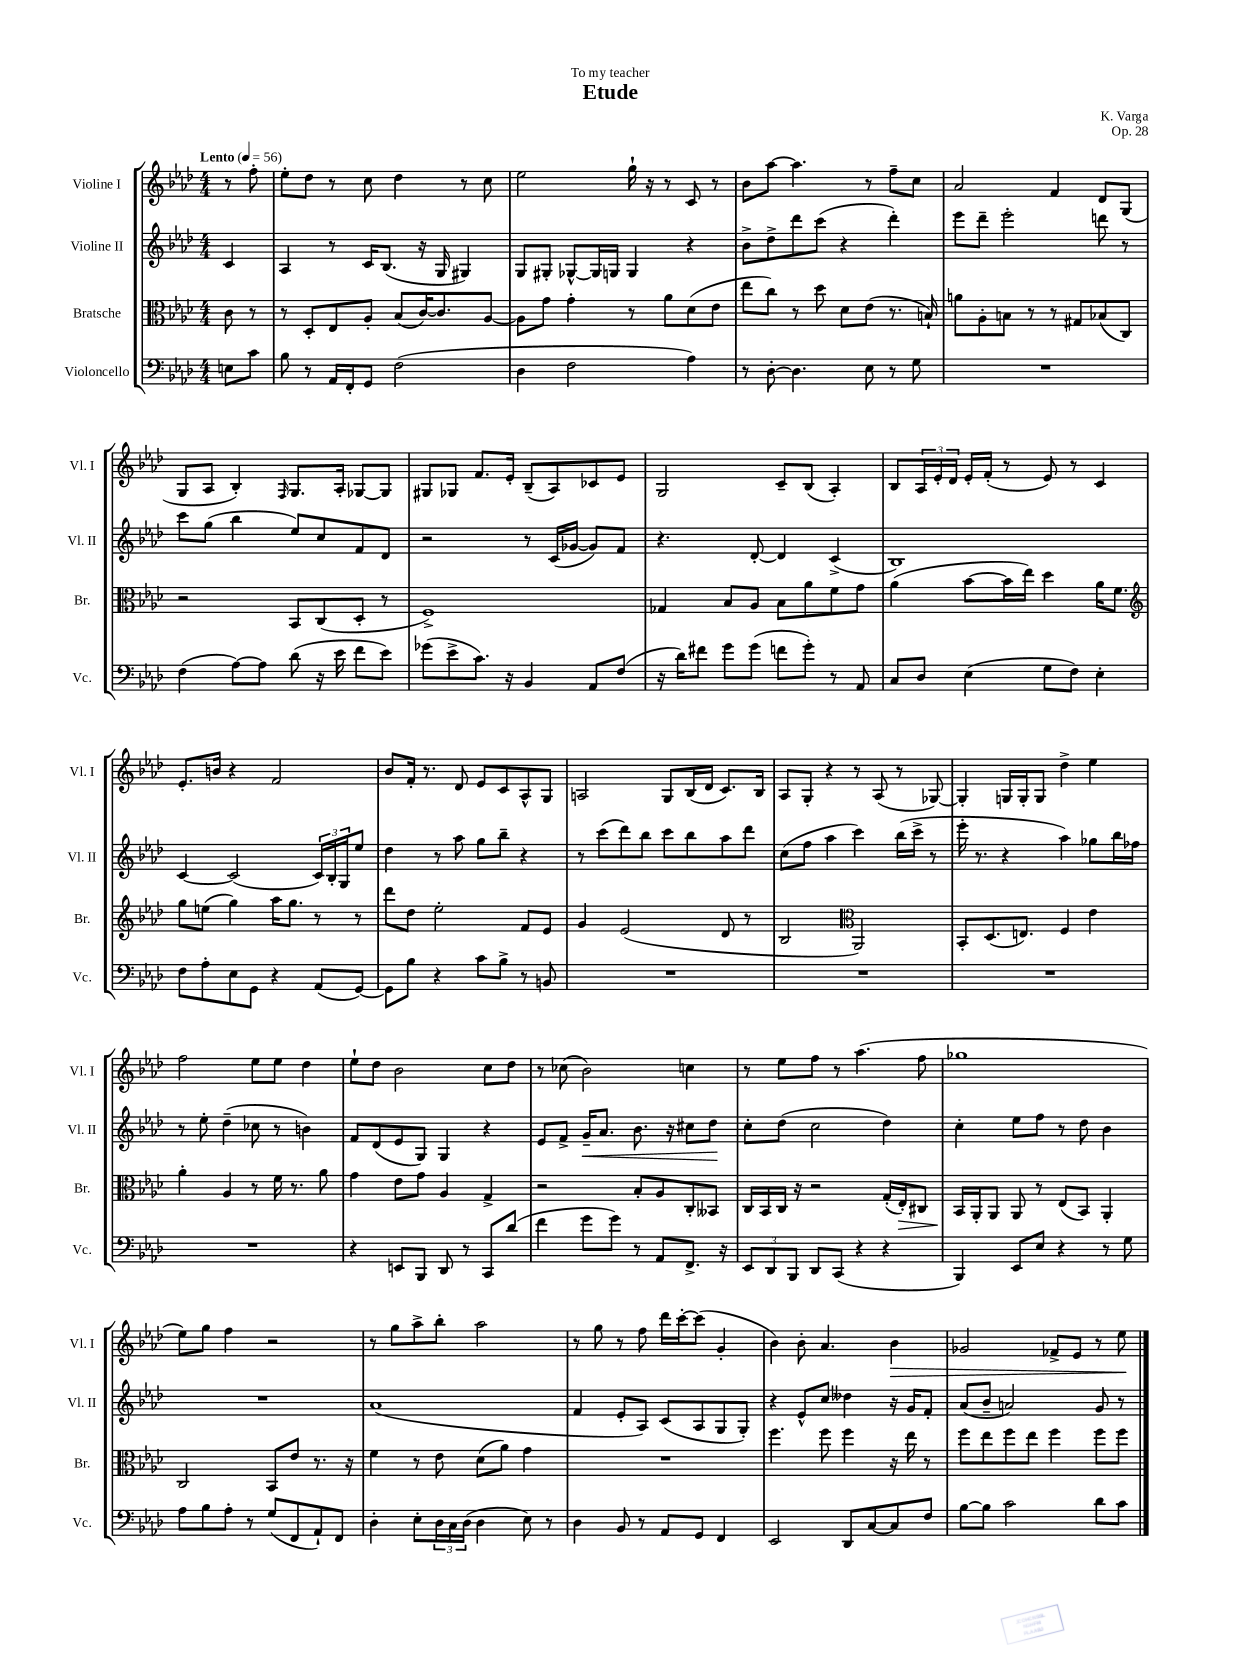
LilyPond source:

\header { title = "Etude" composer = "K. Varga" dedication = "To my teacher" opus = "Op. 28" }
<<
\new StaffGroup <<
\new Staff = "s0" \with { instrumentName = "Violine I" shortInstrumentName = "Vl. I" } {
    \clef treble \key aes \major \numericTimeSignature \time 4/4 \partial 4 \tempo "Lento" 4 = 56
    r8 f''8-. |
    ees''8-. des''8 r8 c''8 des''4 r8 c''8 |
    ees''2 g''16-! r16 r8 c'8 r8 |
    bes'8 aes''8~ aes''4. r8 f''8-- c''8 |
    aes'2 f'4 des'8 g8( |
    g8 aes8 bes4-.) \grace { f16 } g8. aes16-. ges8~ ges8 |
    gis8 ges8 f'8. ees'16-. bes8--( aes8) ces'8 ees'8 |
    g2 c'8-- bes8( aes4-.) |
    bes8 \tuplet 3/2 { aes16 ees'16-. des'16 } ees'16-. f'16-.( r8 ees'8) r8 c'4 |
    ees'8.-. b'16 r4 f'2 |
    bes'8 f'16-. r8. des'8 ees'8 c'8 aes8-^ g8 |
    a2 g8 bes16( des'16 c'8.) bes16 |
    aes8 g8-. r4 r8 aes8( r8 ges8~) |
    ges4-. g16 g16-. g8 des''4-> ees''4 |
    f''2 ees''8 ees''8 des''4 |
    ees''8-! des''8 bes'2 c''8 des''8 |
    r8 ces''8( bes'2) c''4 |
    r8 ees''8 f''8 r8 aes''4.( f''8 |
    ges''1 |
    ees''8) g''8 f''4 r2 |
    r8 g''8 aes''8-> bes''8-. aes''2 |
    r8 g''8 r8 f''8 des'''16 c'''16~-. c'''8( g'4-. |
    bes'4) bes'8-. aes'4. bes'4\> |
    ges'2 fes'8-> ees'8 r8 ees''8\! \bar "|." |
}
\new Staff = "s1" \with { instrumentName = "Violine II" shortInstrumentName = "Vl. II" } {
    \clef treble \key aes \major \numericTimeSignature \time 4/4 \partial 4
    c'4 |
    aes4 r8 c'16 bes8.( r16 g16 gis4) |
    g8 gis8-. ges8~-^ ges16 g16 g4 r4 |
    bes'8-> des''8-> des'''8 c'''8( r4 des'''4-.) |
    ees'''8 des'''8-- ees'''2-. d'''8 r8 |
    c'''8 g''8( bes''4 ees''8) c''8 f'8 des'8 |
    r2 r8 c'16( ges'16~ ges'8) f'8 |
    r4. des'8~-. des'4 c'4->( |
    bes1) |
    c'4~ c'2( \tuplet 3/2 { c'16) bes16-. g16 } ees''8 |
    des''4 r8 aes''8 g''8 bes''8-- r4 |
    r8 c'''8( des'''8) bes''8 c'''8 bes''8 aes''8 des'''8 |
    c''8( f''8 aes''4 c'''4) bes''16( c'''16-> r8 |
    ees'''16-. r8. r4 aes''4) ges''8 bes''16 fes''16 |
    r8 ees''8-. des''4--( ces''8 r8 b'4) |
    f'8 des'8( ees'8 g8) g4 r4 |
    ees'8 f'8-> g'16--\< aes'8. bes'8. r16 cis''8 des''8\! |
    c''8-. des''8( c''2 des''4) |
    c''4-. ees''8 f''8 r8 des''8 bes'4 |
    R1 |
    aes'1( |
    f'4 ees'8-. aes8) c'8( aes8 g8 g8-.) |
    r4 ees'8-^ c''8 deses''4 r16 g'16 f'8-. |
    aes'8( bes'8-- a'2) g'8 r8 \bar "|." |
}
\new Staff = "s2" \with { instrumentName = "Bratsche" shortInstrumentName = "Br." } {
    \clef alto \key aes \major \numericTimeSignature \time 4/4 \partial 4
    c'8 r8 |
    r8 des8-. ees8 aes8-. bes8( c'16~) c'8. aes8~ |
    aes8 g'8 g'4-. r8 aes'8 des'8( ees'8 |
    ees''8 c''8) r8 des''8 des'8 ees'8( r8. b16-!) |
    a'8 aes8-. b8 r8 r8 gis8 bes8( c8) |
    r2 bes,8 c8( des8-. r8 |
    f1->) |
    ges4 bes8 aes8 bes8 aes'8 f'8 g'8 |
    aes'4( bes'8~ bes'16 ees''16) des''4 aes'16 f'8. |
    \clef treble g''8 e''8( g''4) aes''16 g''8. r8 r8 |
    des'''8 des''8 ees''2-. f'8 ees'8 |
    g'4 ees'2( des'8 r8 |
    bes2 \clef alto aes,2) |
    bes,8-. des8.( e8.) f4 ees'4 |
    aes'4-. aes4 r8 f'16 r8. aes'8 |
    g'4 ees'8 g'8 aes4 g4-> |
    r2 bes8-. aes8 c8-. beses,8 |
    c16 bes,16 c16 r16 r2 g16-.( ees16-.\>) cis8 |
    bes,16\! aes,16-. aes,8 aes,8 r8 ees8( bes,8) aes,4-. |
    c2 bes,8 ees'8 r8. r16 |
    f'4 r8 ees'8 des'8( aes'8) g'4 |
    R1 |
    f''4. f''8 f''4 r16 ees''16 r8 |
    f''8 ees''8 f''8 ees''8 f''4 f''8 f''8 \bar "|." |
}
\new Staff = "s3" \with { instrumentName = "Violoncello" shortInstrumentName = "Vc." } {
    \clef bass \key aes \major \numericTimeSignature \time 4/4 \partial 4
    e8 c'8 |
    bes8 r8 aes,16 f,16-. g,8 f2( |
    des4 f2 aes4) |
    r8 des8~-. des4. ees8 r8 g8 |
    R1 |
    f4( aes8~) aes8 des'8( r16 ees'16 f'8 ees'8) |
    ges'8( ees'8-> c'8.) r16 bes,4 aes,8 f8( |
    r16 des'16) fis'8 g'8 g'8( f'8 g'8-.) r8 aes,8 |
    c8 des8 ees4( g8 f8) ees4-. |
    f8 aes8-. ees8 g,8 r4 aes,8( g,8~) |
    g,8 bes8 r4 c'8 bes8-> r8 b,8 |
    R1 |
    R1 |
    R1 |
    R1 |
    r4 e,8 bes,,8 des,8 r8 c,8 des'8( |
    f'4 g'8 g'8) r8 aes,8 f,8.-> r16 |
    \tuplet 3/2 { ees,8 des,8 bes,,8 } des,8 c,8( r4 r4 |
    bes,,4) ees,8 ees8 r4 r8 g8 |
    aes8 bes8 aes8-. r8 g8( f,8 aes,8-!) f,8 |
    des4-. ees8-. \tuplet 3/2 { des16 c16 des16( } des4 ees8) r8 |
    des4 bes,8 r8 aes,8 g,8 f,4 |
    ees,2 des,8 c8~ c8 f8 |
    bes8~ bes8 c'2 des'8 c'8 \bar "|." |
}
>>
>>
\layout { \context { \Score \remove "Bar_number_engraver" } }
